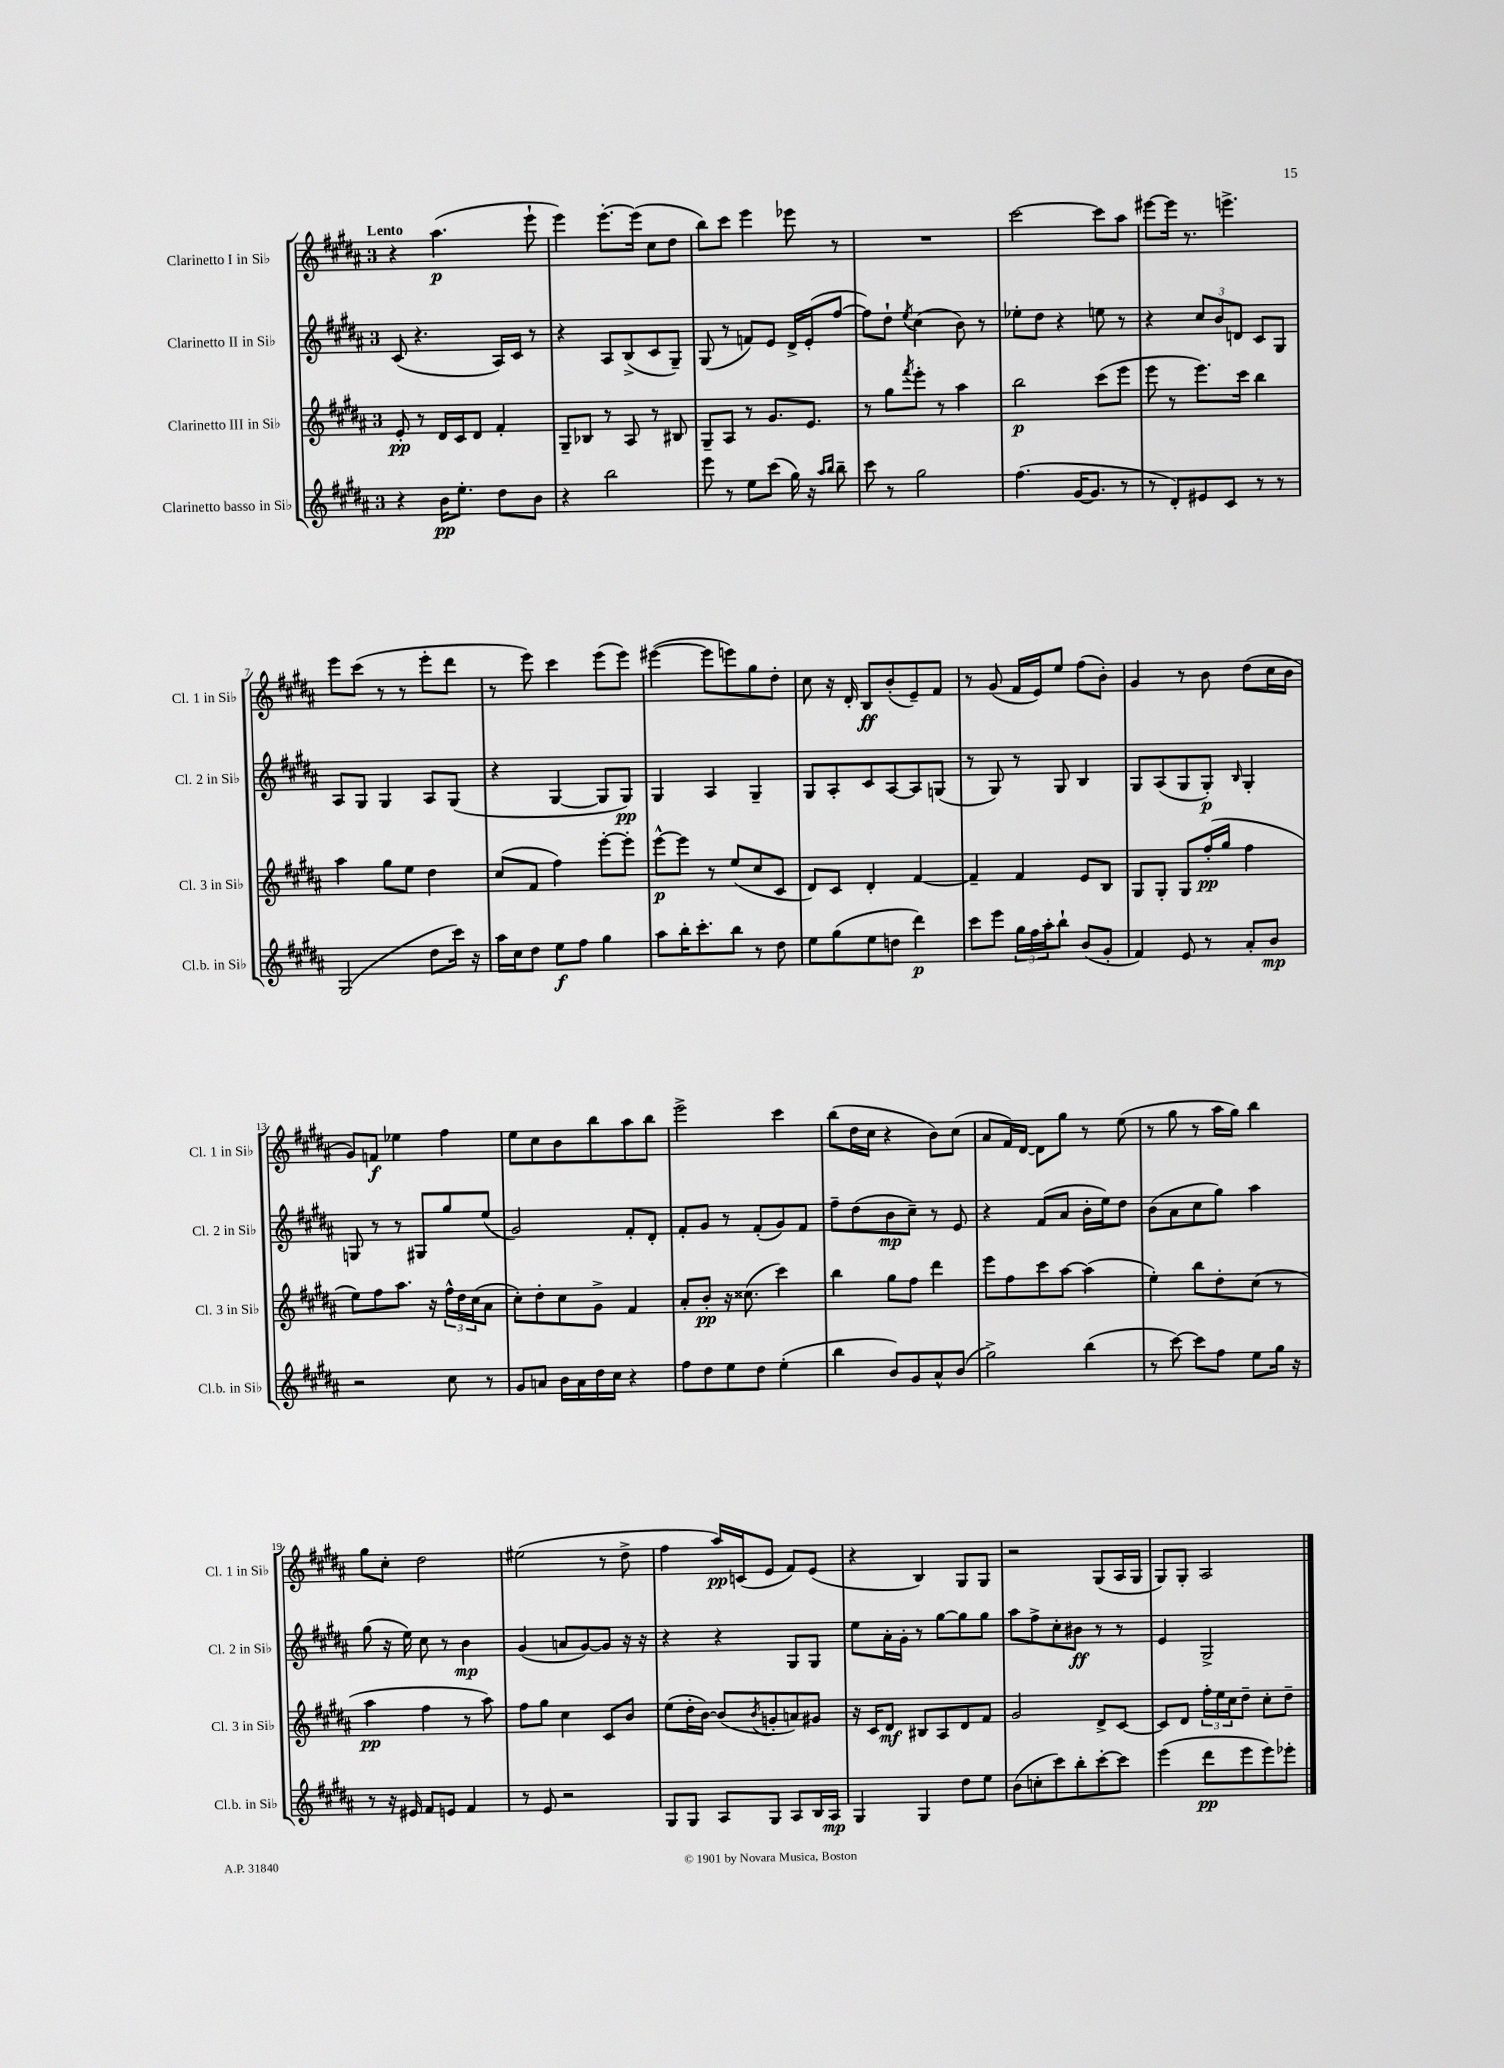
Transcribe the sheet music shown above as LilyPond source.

<<
\new StaffGroup <<
\new Staff = "s0" \with { instrumentName = "Clarinetto I in Sib" shortInstrumentName = "Cl. 1 in Sib" } {
    \clef treble \key b \major \once \override Staff.TimeSignature.style = #'single-digit \time 3/4 \tempo "Lento"
    r4 ais''4.\p( e'''8-! |
    e'''4) e'''8.~-. e'''16( cis''8 dis''8 |
    b''8) cis'''8 e'''4 ees'''8 r8 |
    R2. |
    cis'''2~ cis'''8 ais''8 |
    eis'''8~ eis'''16 r8. e'''4.-> |
    e'''8 cis'''8( r8 r8 e'''8-. dis'''8 |
    r8 e'''8) cis'''4 e'''8( e'''8) |
    eis'''4~( eis'''8 e'''8) gis''8 dis''8-. |
    cis''8 r16 dis'16-. b8\ff b'8-.( e'8--) fis'8 |
    r8 gis'8( fis'16 e'16) e''8 fis''8( b'8-.) |
    gis'4 r8 b'8 dis''8( cis''16 b'16 |
    gis'8) f'8\f ees''4 fis''4 |
    e''8 cis''8 b'8 b''8 ais''8 b''8 |
    e'''2-> cis'''4 |
    b''8( dis''16 cis''16 r4 b'8) cis''8( |
    ais'8 fis'16) dis'16~ dis'8 gis''8 r8 e''8( |
    r8 gis''8 r8 ais''16 gis''16) b''4 |
    gis''8 cis''8-. dis''2 |
    eis''2( r8 dis''8-> |
    fis''4 ais''16\pp) c'16( e'8 fis'8) e'8( |
    r4 b4) gis8 gis8 |
    r2 gis8( ais16 gis16 |
    gis8) gis8-. ais2 \bar "|." |
}
\new Staff = "s1" \with { instrumentName = "Clarinetto II in Sib" shortInstrumentName = "Cl. 2 in Sib" } {
    \clef treble \key b \major \once \override Staff.TimeSignature.style = #'single-digit \time 3/4
    cis'8( r4. ais16) cis'16 r8 |
    r4 ais8 b8->( cis'8 gis8--) |
    gis8( r8 f'8) e'8 dis'16-> e'16-.( fis''8~ |
    fis''8) dis''8-! \acciaccatura { e''8 } cis''4( b'8) r8 |
    ees''8-. dis''8 r4 e''8 r8 |
    r4 \tuplet 3/2 { cis''8 b'8 d'8 } cis'8 gis8 |
    ais8 gis8 gis4 ais8 gis8( |
    r4 gis4~ gis8 gis8\pp) |
    gis4 ais4 gis4-- |
    gis8 ais8-. cis'8 ais8~ ais8 g8( |
    r8 gis8) r8 gis8 b4 |
    gis8 ais8( gis8 gis8-.\p) \grace { b16 } gis4-. |
    g8 r8 r8 gis8 gis''8 e''8( |
    gis'2) fis'8-. dis'8-. |
    fis'8-. gis'8 r8 fis'8-.( gis'8) fis'8 |
    fis''8-- dis''8( b'8\mp cis''8--) r8 e'8 |
    r4 fis'8( ais'8 b'16-. e''16) dis''8 |
    b'8( ais'8 cis''8 gis''8) ais''4 |
    gis''8( r16 e''16) cis''8 r8 b'4\mp |
    gis'4( a'8 gis'8~) gis'8 r16 r16 |
    r4 r4 gis8 gis8 |
    e''8 ais'16-. gis'16-. r8 gis''8~ gis''8 gis''8 |
    ais''8 fis''8-> cis''8-. bis'8\ff r8 r8 |
    e'4 gis2-> \bar "|." |
}
\new Staff = "s2" \with { instrumentName = "Clarinetto III in Sib" shortInstrumentName = "Cl. 3 in Sib" } {
    \clef treble \key b \major \once \override Staff.TimeSignature.style = #'single-digit \time 3/4
    e'8-.\pp r8 dis'16 cis'16 dis'8 fis'4-. |
    gis8-- bes8 r8 ais8 r8 bis8 |
    gis8-- ais8 r8 gis'8. e'8. |
    r8 gis''8 \acciaccatura { fis'''8 } e'''8-. r8 ais''4 |
    b''2\p cis'''8( e'''8 |
    e'''8 r8 e'''8.) cis'''16 b''4 |
    ais''4 gis''8 e''8 dis''4 |
    cis''8( fis'8 fis''4) e'''8~-. e'''8-. |
    e'''8~-^\p e'''8 r8 e''8( cis''8 cis'8 |
    dis'8) cis'8 dis'4-. fis'4~ |
    fis'4-- fis'4 e'8 b8 |
    gis8 gis8-. gis8 fis''16-.\pp( gis''16 fis''4 |
    e''8) fis''8 ais''8. r16 \tuplet 3/2 { fis''16-^ dis''16 cis''16( } ais'8 |
    cis''8-.) dis''8-. cis''8 gis'8-> fis'4 |
    ais'8-. b'8-.\pp r16 cisis''8.( cis'''4) |
    b''4 gis''8 fis''8 dis'''4 |
    e'''8 fis''8 cis'''8 ais''8~ ais''4( |
    e''4-.) b''8 dis''8-. cis''8( r8 |
    ais''4\pp fis''4 r8 ais''8) |
    fis''8 gis''8 cis''4 cis'8 b'8 |
    e''8( dis''16-. b'16~) b'8( \acciaccatura { b'8 } g'8-. a'8) gis'8 |
    r16 cis'16 dis'8\mf bis8 ais8 dis'8 fis'8 |
    gis'2 dis'8-> cis'8~ |
    cis'8 dis'8 \tuplet 3/2 { fis''16-. e''16 cis''16 } dis''8-- cis''8-. dis''8-- \bar "|." |
}
\new Staff = "s3" \with { instrumentName = "Clarinetto basso in Sib" shortInstrumentName = "Cl.b. in Sib" } {
    \clef treble \key b \major \once \override Staff.TimeSignature.style = #'single-digit \time 3/4
    r4 b'16\pp e''8.-. dis''8 b'8 |
    r4 b''2 |
    e'''8 r8 e''8 cis'''8( gis''16) r16 \grace { ais''16 b''16 } b''8-- |
    cis'''8 r8 gis''2 |
    fis''4.( gis'16~ gis'8. r8 |
    r8 dis'8-.) eis'8 cis'8 r8 r8 |
    gis2( dis''8 cis'''16) r16 |
    ais''16 cis''16 dis''8 e''8\f fis''8 gis''4 |
    ais''8 b''16-. cis'''8.-. b''8 r8 dis''8 |
    e''8 gis''8( e''8 d''8 dis'''4\p) |
    cis'''8 e'''8 \tuplet 3/2 { gis''16 fis''16 ais''16-. } b''8-! b'8( gis'8-. |
    fis'4) e'8 r8 ais'8-. b'8\mp |
    r2 cis''8 r8 |
    gis'8 a'8 b'16 a'16 dis''16 cis''16 r4 |
    fis''8 dis''8 e''8 dis''8 e''4-.( |
    b''4 b'8) gis'8 ais'8-^ b'8( |
    gis''2->) b''4( |
    r8 cis'''8~) cis'''8 fis''8 e''8 gis''16 r16 |
    r8 r16 eis'16 fis'8 e'8 fis'4 |
    r8 e'8 r2 |
    gis8 gis8 ais8 gis8 ais8 b16 ais16\mp |
    gis4 gis4 dis''8 e''8 |
    b'8( c''8-. cis'''8) b''8-. cis'''8~-. cis'''8 |
    e'''4( dis'''8\pp e'''8 e'''8) ees'''8-. \bar "|." |
}
>>
>>
